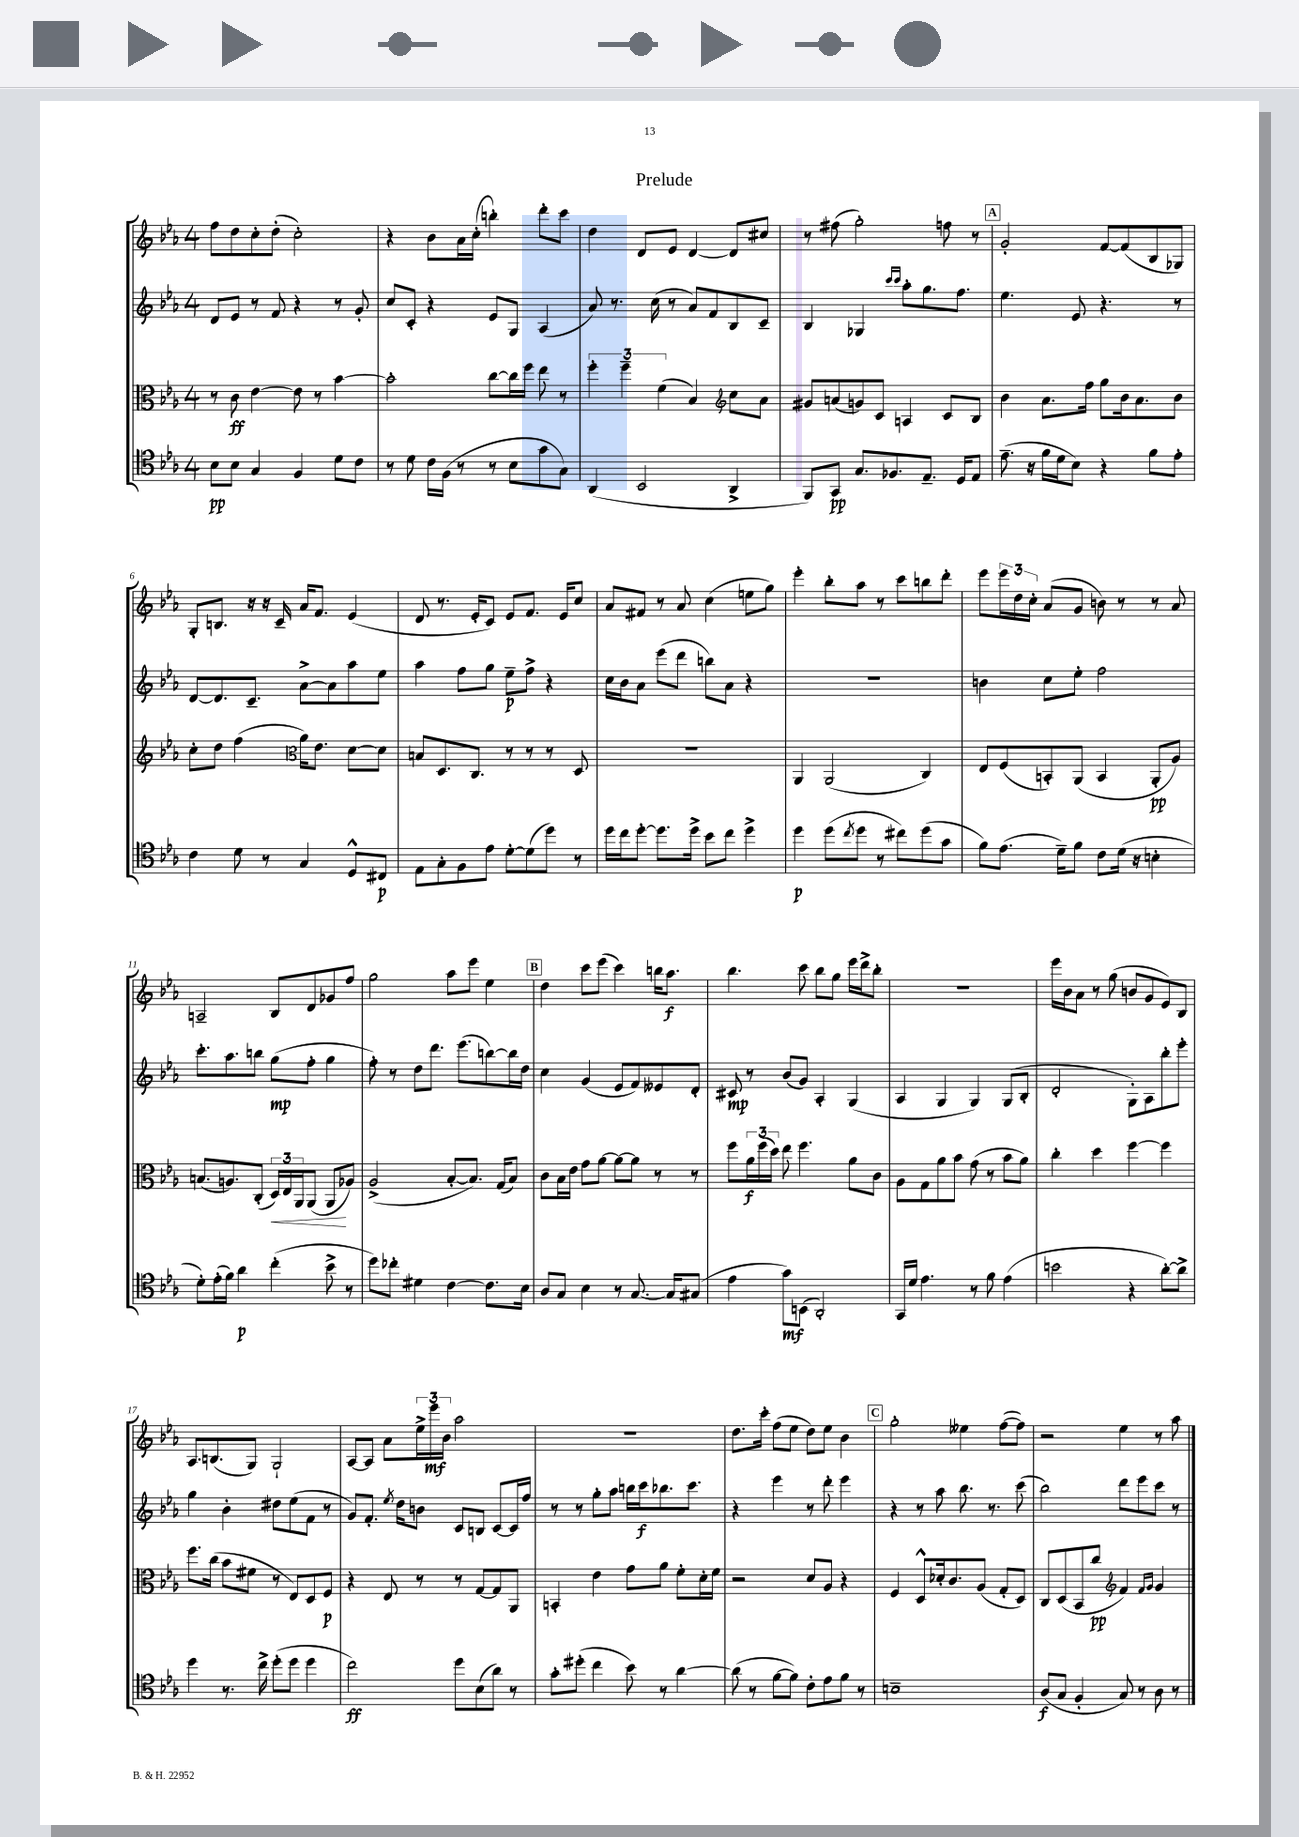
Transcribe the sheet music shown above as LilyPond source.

\header { title = "Prelude" }
<<
\new StaffGroup <<
\new Staff = "s0" {
    \clef treble \key ees \major \once \override Staff.TimeSignature.style = #'single-digit \time 4/4
    f''8 d''8 c''8-. d''8-.( c''2-.) |
    r4 bes'8 aes'16 c''16-.( b''4-.) d'''8-. c'''8 |
    d''4 d'8 ees'8 d'4~ d'8 cis''8 |
    r8 fis''8( g''2-.) f''8 r8 |
    \mark \markup { \box "A" } g'2-. f'8~ f'8( bes8 ges8) |
    g8-. b8. r16 r16 c'16-- aes'16 f'8. ees'4( |
    d'8 r8. ees'16-. c'8) ees'8 f'8. ees'16 c''8 |
    aes'8 fis'8 r8 aes'8 c''4( e''8 g''8) |
    ees'''4-. bes''8-. aes''8 r8 c'''8 b''8 d'''8-. |
    ees'''8 \tuplet 3/2 { ees'''16 d''16 c''16-. } aes'8( g'8 b'8) r8 r8 aes'8 |
    a2-- bes8 d'8 ges'8 f''8 |
    g''2 aes''8 ees'''8 ees''4 |
    \mark \markup { \box "B" } d''4 c'''8 ees'''8( c'''4) b''16 aes''8.\f |
    bes''4. c'''8 bes''8 g''8 ees'''16 d'''16-> bes''8-. |
    R1 |
    ees'''16 bes'16 aes'8 r8 g''8( b'8 g'8 ees'8) bes8 |
    aes8. b8.( g8) g2-! |
    aes8~ aes8 aes'8 \tuplet 3/2 { ees''16-> ees'''16\mf bes'16 } aes''2 |
    R1 |
    d''8. c'''16-. f''8( ees''8 d''8) ees''8 bes'4 |
    \mark \markup { \box "C" } g''2-. eeses''4 f''8~( f''8) |
    r2 ees''4 r8 aes''8 \bar "|." |
}
\new Staff = "s1" {
    \clef treble \key ees \major \once \override Staff.TimeSignature.style = #'single-digit \time 4/4
    d'8 ees'8 r8 f'8 r4 r8 g'8-. |
    c''8 c'8-. r4 ees'8 g8 aes4( |
    aes'8) r8. c''16( r8 aes'8) f'8 bes8 c'8-- |
    bes4 ges4 \grace { c'''16 c'''16 } aes''8-. g''8. f''8. |
    \mark \markup { \box "A" } ees''4. ees'8 r4. r8 |
    d'8~ d'8. c'8.-- aes'8~-> aes'8 aes''8 ees''8 |
    aes''4 f''8 g''8 ees''8--\p f''8-> r4 |
    c''16 bes'16 aes'8 ees'''8( d'''8 b''8) aes'8 r4 |
    R1 |
    b'4 c''8 ees''8-. f''2 |
    c'''8.-. aes''8. b''8 g''8\mp( f''8-. g''4 |
    f''8-.) r8 d''8 d'''8. ees'''8.( b''8~) b''16 d''16 |
    \mark \markup { \box "B" } c''4 g'4( ees'8 f'8) eeses'8 d'8-. |
    cis'8\mp r8 bes'8( g'8) aes4-. g4( |
    aes4 g4 g4) g8( bes8-. |
    d'2-. g8-.) aes8 bes''8-. ees'''8-. |
    g''4 bes'4-. dis''8 ees''8( f'8 r8 |
    g'8) f'8.-. \acciaccatura { ees''8 } d''16 b'8 c'8 b8 c'8~ c'16 f''16 |
    r8 r8 g''8-. aes''8 b''16 c'''16\f bes''8. c'''8. |
    r4 ees'''4 r8 d'''8-. ees'''4 |
    \mark \markup { \box "C" } r4 r8 aes''8 bes''8. r8. c'''8( |
    bes''2) d'''8 ees'''8 c'''8 r8 \bar "|." |
}
\new Staff = "s2" {
    \clef alto \key ees \major \once \override Staff.TimeSignature.style = #'single-digit \time 4/4
    r8 c'8\ff ees'4~ ees'8 r8 bes'4~ |
    bes'2-. c''8~ c''16 f''16 ees''8 r8 |
    \tuplet 3/2 { f''4-. f''4-- f'4( } bes4) \clef treble c''8 aes'8 |
    gis'8 a'8( g'8) c'8 a4 c'8 bes8 |
    \mark \markup { \box "A" } bes'4 aes'8. f''16 g''8 bes'16 aes'8. bes'8 |
    c''8-. d''8 f''4( \clef alto aes'16) ees'8. d'8~ d'8 |
    b8 d8. c8. r8 r8 r8 d8 |
    R1 |
    aes,4 aes,2( c4) |
    ees8 f8( b,8-.) aes,8( b,4 aes,8-.\pp aes8) |
    b8.( a8.) c8-.( \tuplet 3/2 { d16\<) ees16 aes,16 } aes,8( aes,8\! aes8) |
    aes2->( bes8~-. bes8.) g16( bes8) |
    \mark \markup { \box "B" } c'8 bes16 ees'16 g'8 aes'8~ aes'8~ aes'8 r8 r8 |
    f''8 \tuplet 3/2 { aes'16\f f''16( d''16) } ees''8 f''4. aes'8 c'8 |
    aes8 g8 aes'8 bes'8 g'8( r8 bes'8 aes'8) |
    c''4-. d''4 f''4~ f''4 |
    f''8. c''16( bes'8 fis'8 r8 ees8) d8 f8\p |
    r4 ees8 r8 r8 g8~ g8 aes,8 |
    b,4-. ees'4 g'8 aes'8 f'8-. d'16-. f'16 |
    r2 d'8 aes8 r4 |
    \mark \markup { \box "C" } f4 d8-^ des'16-. c'8. aes8( g8-. d8) |
    c8 d8( bes,8 c''8\pp \clef treble f'4) \grace { f'16 g'16 } g'4 \bar "|." |
}
\new Staff = "s3" {
    \clef tenor \key ees \major \once \override Staff.TimeSignature.style = #'single-digit \time 4/4
    bes8\pp bes8 g4 f4 d'8 c'8 |
    r8 d'8 c'16 f16( r8 r8 bes8 g'8 g8) |
    aes,4( bes,2 aes,4-> |
    f,8) g,8\pp g8. fes8. ees8.-- d16 ees8 |
    \mark \markup { \box "A" } ees'8.--( r16 f'16 d'16 bes8) r4 f'8 ees'8-. |
    c'4 d'8 r8 g4 d8-^ cis8\p |
    ees8 g8-. f8 ees'8 d'8~-. d'8( d''8) r8 |
    d''16 c''16 d''8~-. d''8. d''16-> bes'8 c''8 d''4-> |
    d''4\p d''8( \acciaccatura { c''8 } d''8 r8 cis''8) d''8( g'8 |
    f'8) ees'8.( d'16--) f'8 c'8 d'16( r16 b4-. |
    d'8-.) ees'16-.( f'16) aes'4\p c''4-.( bes'8-> r8 |
    d''8) ces''8-. dis'4 c'4~ c'8. bes16 |
    \mark \markup { \box "B" } aes8 g8 bes4 r8 g8.~ g16 gis8( |
    ees'4 g'8\mf) b,8( aes,2-.) |
    g,16 d'16 ees'4. r8 f'8 ees'4( |
    b'2 r4 aes'8~-.) aes'8-> |
    d''4 r8. c''16-> d''8-.( d''8 d''4 |
    c''2\ff) d''8 bes8( aes'8) r8 |
    g'8-. dis''8-.( c''4 bes'8) r8 aes'4~ |
    aes'8( r8 f'8~ f'8) c'8-. ees'8 f'8 r8 |
    \mark \markup { \box "C" } b1-- |
    aes8\f( g8 f4-. g8) r8 aes8 r8 \bar "|." |
}
>>
>>
